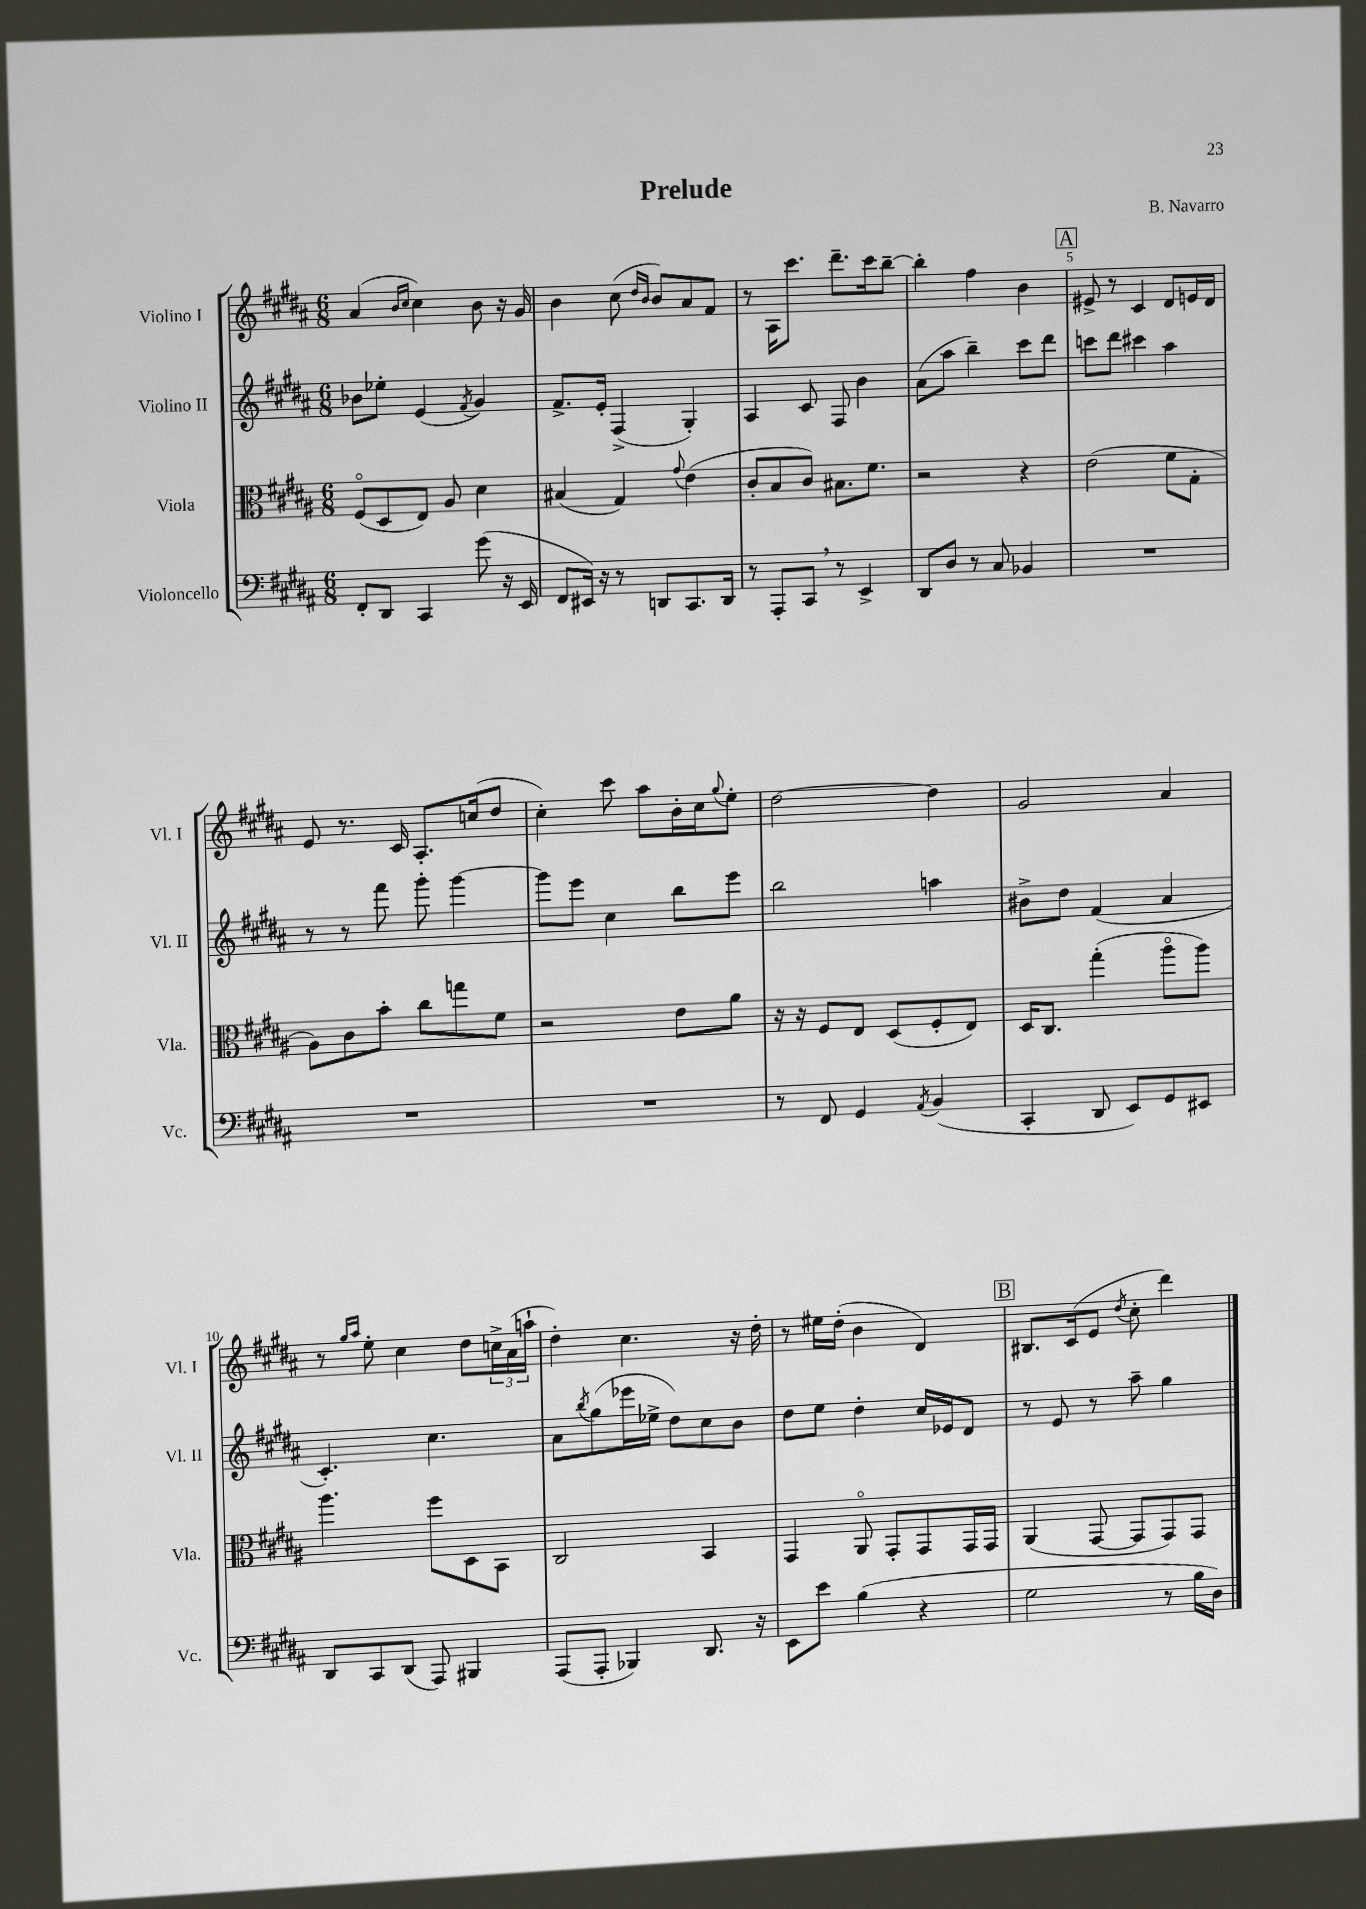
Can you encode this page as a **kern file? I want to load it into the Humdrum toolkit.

**kern	**kern	**kern	**kern
*staff4	*staff3	*staff2	*staff1
*clefF4	*clefC3	*clefG2	*clefG2
*k[f#c#g#d#a#]	*k[f#c#g#d#a#]	*k[f#c#g#d#a#]	*k[f#c#g#d#a#]
*M6/8	*M6/8	*M6/8	*M6/8
8FF#'	(8F#o	8b-	(4a#
8DD#	8D#	8ee-'	.
.	.	.	16qqb
.	.	.	16qqcc#
4CC#	8E)	(4e	4cc#)
.	8A#	.	.
.	.	8qf#	.
(8g#	4d#	4g#)	8b
16r	.	.	16r
16EE	.	.	16g#
=	=	=	=
8FF#	(4B#	8.f#^	4b
16EE#)	.	.	.
16r	.	16e'	.
8r	4G#)	(4F#^	(8cc#
.	.	.	16qqdd#
.	.	.	16qqb
8DD	.	.	8b)
.	8qqg#	.	.
8.CC#	(4e	4G#')	8a#
.	.	.	8f#
16DD	.	.	.
=	=	=	=
8r	8c#'	4A#	8r
8AAA#'	8B	.	16A#
.	.	.	8.ccc#
8CC#	8c#)	8c#	.
8r	8.B#	8F#	8.ddd#~
4EE^	.	4b	.
.	8.f#	.	16ccc#
.	.	.	[8bb~
=	=	=	=
8DD#	2r	(8a#	4bb']
8D#	.	8aa#	.
8r	.	4bb~)	4ff#
8C#	.	.	.
4BB-	4r	8ccc#	4b
.	.	8ddd#	.
=	=	=	=
2.r	(2e	8ccc	8e#^
.	.	8ddd#	8r
.	.	4ccc#	4c#
.	8f#	4aa#	8d#
.	8G#'	.	16e
.	.	.	16d#
=	=	=	=
2.r	8A#)	8r	8e
.	8c#	8r	8.r
.	8b'	8fff#	.
.	.	.	16c#
.	8cc#	8ggg#'	8.A#'
.	8gg	[4ggg#	.
.	.	.	(16cc
.	8f#	.	8dd#
=	=	=	=
2.r	2r	8ggg#]	4cc#')
.	.	8eee	.
.	.	4cc#	8ccc#
.	.	.	8aa#
.	8e	8bb	16b'
.	.	.	16cc#
.	.	.	8qqgg#
.	8a#	8eee	8ee'
=	=	=	=
8r	16r	2bb	[2dd#
.	16r	.	.
8FF#	8F#	.	.
4GG#	8E	.	.
.	(8D#	.	.
8qAA#	.	.	.
(4BB	8F#'	4aa	4dd#]
.	8E)	.	.
=	=	=	=
4CC#'	16D#	8b#^	2g#
.	8.C#	.	.
.	.	8dd#	.
8DD#	(4gg#'	(4f#	.
8EE)	.	.	.
8GG#	8aa#o	4a#	4a#
8EE#	8aa#)	.	.
=	=	=	=
8DD#	4.aa#	4.c#')	8r
.	.	.	16qqgg#
.	.	.	16qqaa#
8CC#	.	.	8ee'
(8DD#	.	.	4cc#
8AAA#)	8ff#	4.cc#	.
4BBB#	8D#	.	8dd#
.	8BB	.	24cc^
.	.	.	(24a#
.	.	.	24aa`
=	=	=	=
(8AAA#	2C#	8a#	4dd#')
.	.	8qbb	.
8AAA#'	.	(8gg#	.
4BBB-)	.	16eee-	4.cc#
.	.	16ee-^	.
.	.	8dd#)	.
8.DD#	4BB	8cc#	.
.	.	8b	16r
16r	.	.	16dd#'
=	=	=	=
8EE	4GG#	8dd#	8r
8e	.	8ee	16ee#
.	.	.	(16dd#'
(4B	8AA#o	4dd#'	4b
.	8GG#'	.	.
4r	8GG#	16cc#	4d#)
.	.	16e-	.
.	16GG#	8d#	.
.	16GG#	.	.
=	=	=	=
2G#	(4AA#	8r	8.B#
.	.	8e	.
.	.	.	(16c#
.	[8GG#	8r	8e
.	.	.	8qdd#
.	8GG#]	8aa#~	8cc#'
8r	8GG#)	4gg#	4ddd#)
16B	8GG#	.	.
16D#)	.	.	.
==	==	==	==
*-	*-	*-	*-
